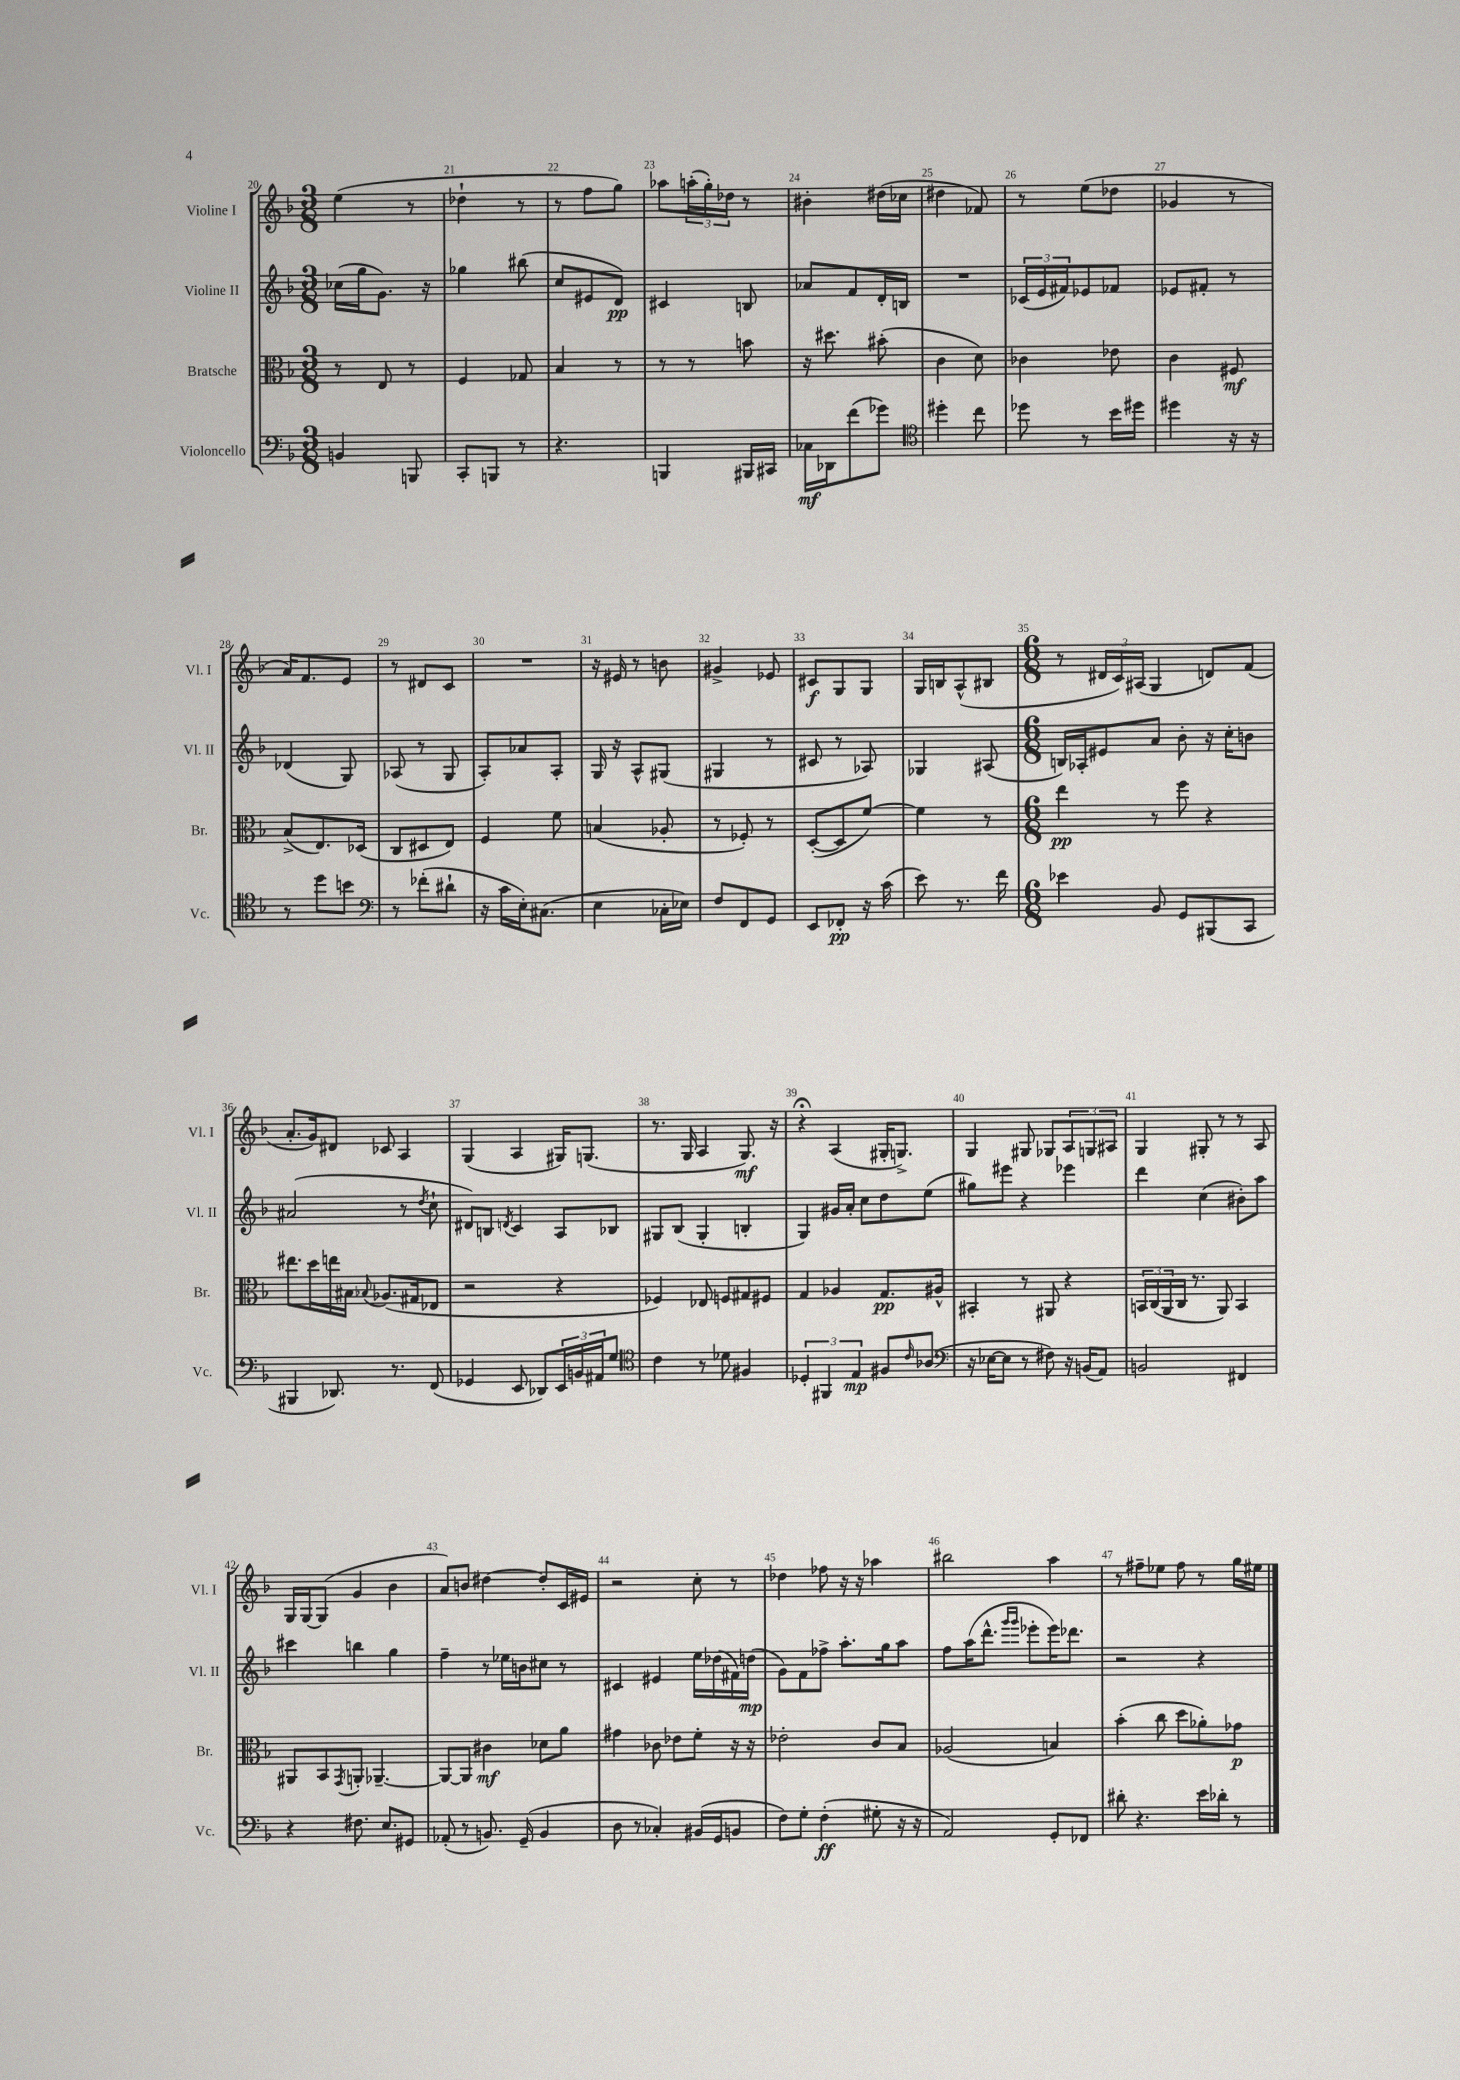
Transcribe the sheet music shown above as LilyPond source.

<<
\new StaffGroup <<
\new Staff = "s0" \with { instrumentName = "Violine I" shortInstrumentName = "Vl. I" } {
    \clef treble \key f \major \numericTimeSignature \time 3/8
    e''4( r8 |
    des''4-! r8 |
    r8 f''8 g''8) |
    aes''8 \tuplet 3/2 { a''16-.( g''16-.) des''16 } r8 |
    bis'4-. dis''16( ces''16 |
    dis''4 fes'8) |
    r8 e''8( des''8 |
    ges'4 r8 |
    a'16) f'8. e'8 |
    r8 dis'8 c'8 |
    R4. |
    r16 eis'16 r8 b'8 |
    gis'4-> ees'8 |
    cis'8\f g8 g8 |
    g16 b16 a8-^( bis8 |
    \numericTimeSignature \time 6/8 r8 \tuplet 3/2 { dis'16 c'16) ais16( } g4 d'8) f'8( |
    a'8.-. g'16) dis'8 ces'8 a4 |
    g4( a4 gis16) g8.( |
    r8. g16 a4 g8.\mf) r16 |
    r4\fermata a4( gis16-. g8.->) |
    g4 gis8 ges8 \tuplet 3/2 { a8 g8 ais8 } |
    g4 gis8-. r8 r8 a8 |
    g16 g16~ g8( g'4 bes'4 |
    a'8) b'8 dis''4~ dis''8-. c'16 eis'16 |
    r2 c''8-. r8 |
    des''4 fes''8 r16 r16 aes''4 |
    bis''2 a''4 |
    r8 fis''8-- ees''8 fis''8 r8 g''16 eis''16 \bar "|." |
}
\new Staff = "s1" \with { instrumentName = "Violine II" shortInstrumentName = "Vl. II" } {
    \clef treble \key f \major \numericTimeSignature \time 3/8
    ces''16( g''16 g'8.) r16 |
    ges''4 bis''8( |
    c''8 eis'8 d'8\pp) |
    cis'4 b8 |
    aes'8 f'8 d'16-. b16 |
    R4. |
    \tuplet 3/2 { ces'16( e'16 fis'16) } ees'8 fes'8 |
    ees'8 fis'8-. r8 |
    des'4( g8) |
    aes8( r8 g8 |
    a8-.) aes'8 a8-. |
    g16 r16 a8-^ gis8( |
    gis4 r8 |
    cis'8 r8 aes8) |
    ges4 ais8( |
    \numericTimeSignature \time 6/8 b16) aes16-. eis'8 a'8 bes'8-. r16 c''16-. b'8 |
    ais'2( r8 \acciaccatura { d''8 } c''8-! |
    dis'8) b8 \acciaccatura { d'8 } c'4 a8 bes8 |
    gis8 bes8( gis4-. b4-. |
    g4) gis'16 a'16-. c''8 d''8 e''8( |
    gis''8) eis'''8 r4 ees'''4 |
    d'''4 c''4( bis'8-.) a''8 |
    cis'''4 b''4 g''4 |
    f''4-- r8 ees''16 b'16 cis''8 r8 |
    cis'4 eis'4 e''16 des''16( fis'16) d''16\mp( |
    g'8) f'8 fes''8-> a''8.-. g''16 a''8 |
    f''8 a''16( d'''8.-^ \grace { g'''16 g'''16 } ees'''8-. ees'''16) des'''8. |
    r2 r4 \bar "|." |
}
\new Staff = "s2" \with { instrumentName = "Bratsche" shortInstrumentName = "Br." } {
    \clef alto \key f \major \numericTimeSignature \time 3/8
    r8 e8 r8 |
    f4 ges8 |
    bes4 r8 |
    r8 r8 b'8 |
    r16 dis''8. bis'8-.( |
    c'4 d'8) |
    ces'4 ees'8 |
    c'4 fis8\mf |
    bes8->( e8.) des16( |
    c8 dis8 e8) |
    f4 f'8 |
    b4( aes8-. |
    r8 fes8-.) r8 |
    d8~-.( d8 f'8~) |
    f'4 r8 |
    \numericTimeSignature \time 6/8 e''4\pp r8 f''8 r4 |
    eis''8. d''16 e''16 bis16 \appoggiatura { bes8 } aes8.( gis16 ees8 |
    r2 r4 |
    fes4) ees8 f8 gis8 fis8 |
    g4 aes4 g8.\pp ais16-^ |
    bis,4-. r8 ais,8 r4 |
    \tuplet 3/2 { b,16 c16( a,16 } c16 r8. a,8) b,4 |
    ais,8 bes,8 \acciaccatura { g,8 } a,8-. aes,4.~-- |
    aes,8~ aes,8 cis'4\mf des'8 a'8 |
    gis'4 ces'8 ees'8 f'8-. r16 r16 |
    ees'2-. c'8 bes8 |
    aes2( b4) |
    bes'4-.( c''8 d''8 aes'8-.) ges'8\p \bar "|." |
}
\new Staff = "s3" \with { instrumentName = "Violoncello" shortInstrumentName = "Vc." } {
    \clef bass \key f \major \numericTimeSignature \time 3/8
    b,4 b,,8 |
    c,8-. b,,8 r8 |
    r4. |
    b,,4 bis,,16 cis,16 |
    ces16\mf des,16 f'8( ges'8) |
    \clef tenor dis''4-. c''8 |
    des''8 r8 bes'16 dis''16 |
    dis''4 r16 r16 |
    r8 d''8 b'8 |
    \clef bass r8 fes'8-.( dis'8-! |
    r16 c'16 e16-.) cis8.( |
    e4 ces16-. ees16) |
    f8 f,8 g,8 |
    e,8 fes,8-.\pp r16 c'16( |
    e'8) r8. f'16 |
    \numericTimeSignature \time 6/8 ees'4 bes,8 g,8 bis,,8( c,8 |
    bis,,4 des,8.) r8. f,8( |
    ges,4 e,8 des,8) \tuplet 3/2 { e,16 b,16 ais,16 } g8 |
    \clef tenor c'4 r8 des'8 fis4 |
    \tuplet 3/2 { des4-. fis,4 e4\mp } fis8 \grace { c'16 } aes8( |
    \clef bass r16 ees16~ ees8 r8 fis8) r16 b,16( a,8) |
    b,2 fis,4 |
    r4 fis8. e8. gis,8 |
    aes,8-.( r8 b,8.) g,16--( b,4 |
    d8 r8 ces4-.) bis,16( g,16 b,8 |
    f8) g8-. f4-.\ff( gis8-. r16 r16 |
    a,2) g,8-. fes,8 |
    dis'8-. r4. e'16 des'16-. r8 \bar "|." |
}
>>
>>
\layout { \context { \Score currentBarNumber = #20 \override BarNumber.break-visibility = ##(#f #t #t) barNumberVisibility = #all-bar-numbers-visible } }
